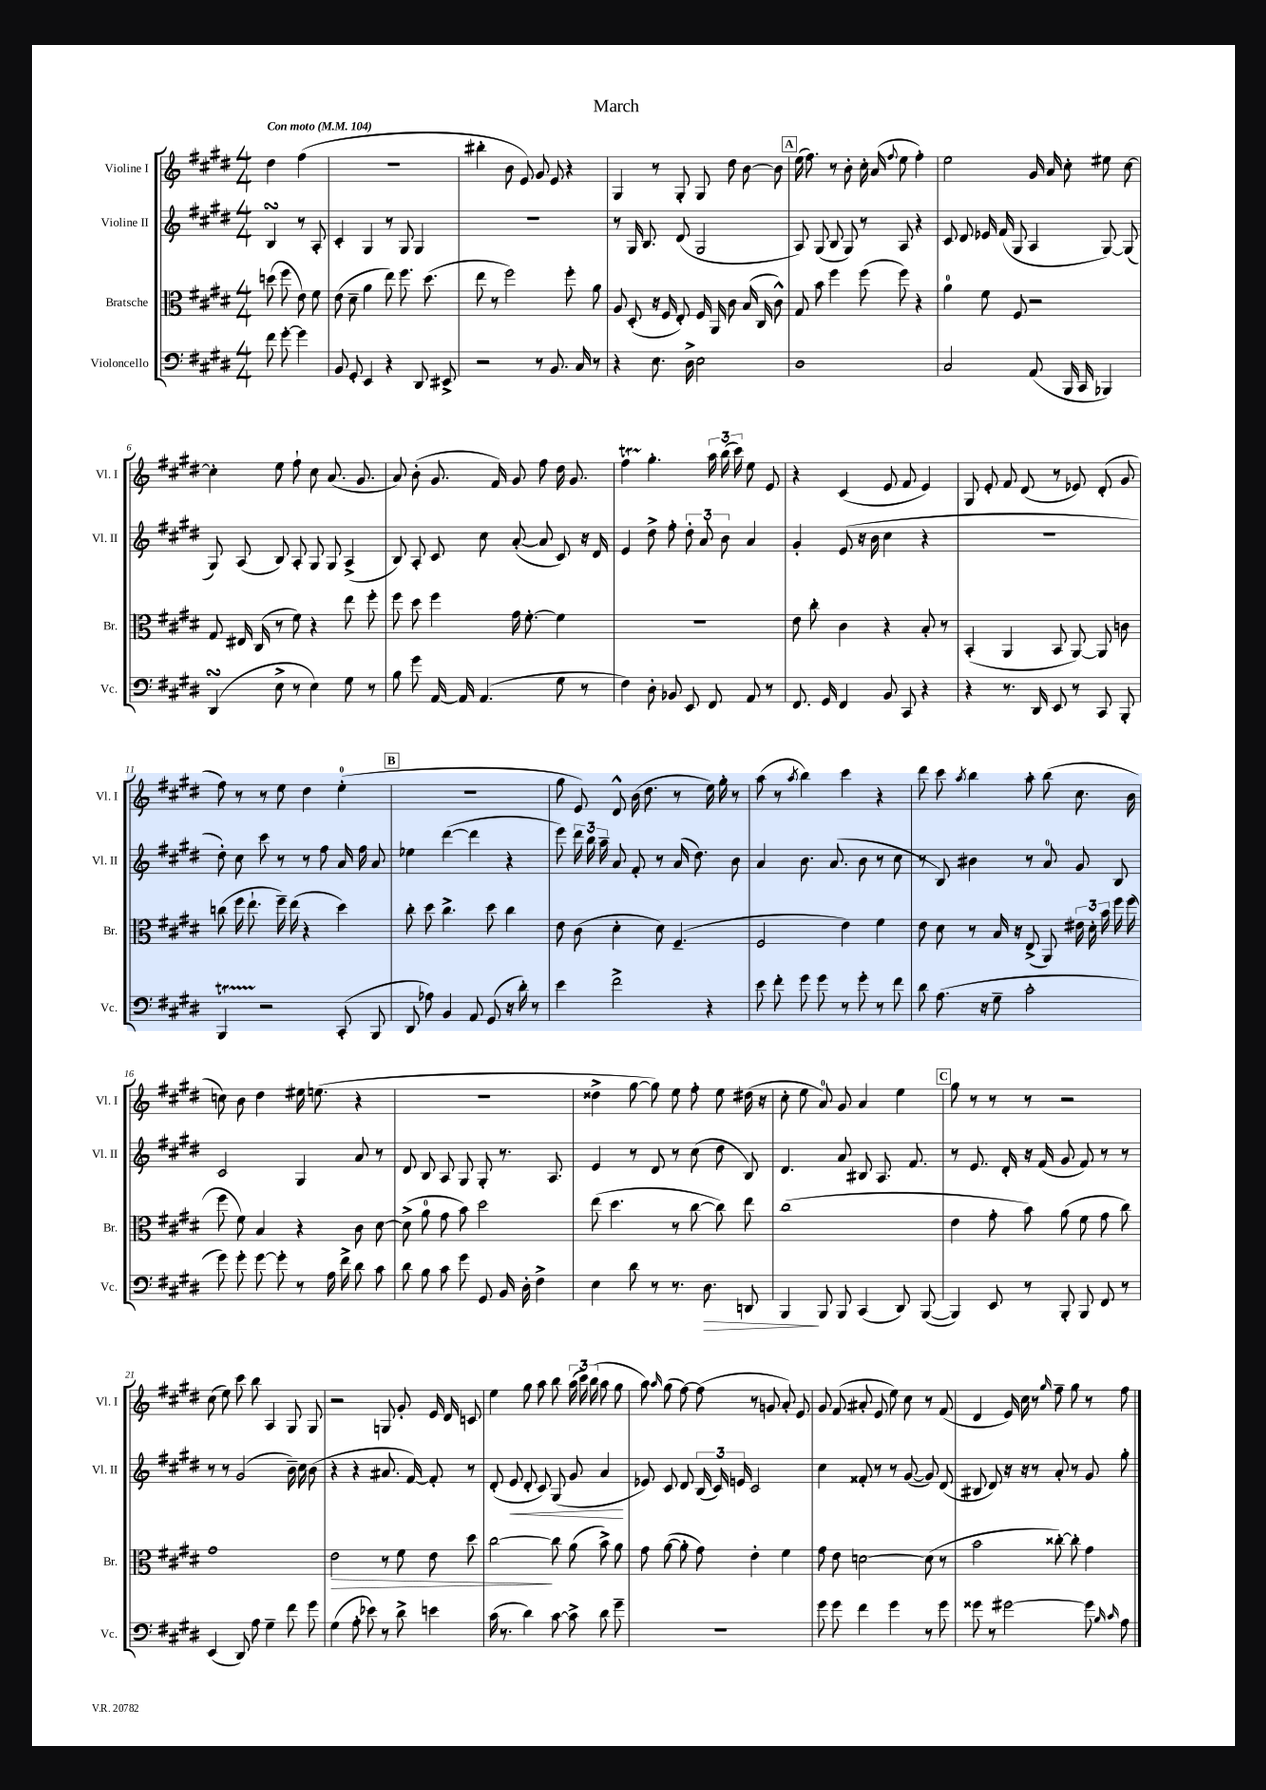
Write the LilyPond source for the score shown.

\header { title = "March" }
<<
\new StaffGroup <<
\new Staff = "s0" \with { instrumentName = "Violine I" shortInstrumentName = "Vl. I" } {
    \clef treble \key e \major \numericTimeSignature \time 4/4 \partial 2 \tempo "Con moto" 4 = 104
    \autoBeamOff dis''4 fis''4( |
    r1 |
    bis''4-. b'8 e'8) gis'8 e'8 r4 |
    gis4 r8 gis8-. gis8 dis''8 b'8~ b'8 |
    \mark \markup { \box "A" } e''16( fis''8.) r8 b'8-. cis''16-. a'16( \appoggiatura { fis''8 } e''8 fis''4-.) |
    e''2 gis'16 a'16 cis''8-. eis''8 cis''8~ |
    cis''4-. e''8 fis''8-! cis''8 a'8.( gis'8. |
    a'8) b'8-.( gis'8. fis'16) gis'8 fis''8 dis''16 gis'8. |
    fis''4\startTrillSpan gis''4.-.\stopTrillSpan \tuplet 3/2 { a''16 b''16( cis'''16) } e''8 e'8 |
    r4 cis'4( e'8 fis'8 e'4) |
    gis8 e'8-. fis'8 dis'8( r8 ees'8) dis'8-.( gis'8 |
    fis''8) r8 r8 e''8 dis''4 e''4-0-.( |
    \mark \markup { \box "B" } R1 |
    gis''8 e'8) dis'8-^ b'16( dis''8. r8 e''16) gis''16-. r8 |
    a''8( r8 \acciaccatura { a''8 } b''4) cis'''4 r4 |
    dis'''8 cis'''8 \acciaccatura { a''8 } b''4 a''8-. b''8( cis''8. b'16 |
    c''8) b'8 dis''4 eis''16 e''8.( r4 |
    R1 |
    disis''4-> gis''8~ gis''8) e''8 fis''8-. e''8 dis''16( r16 |
    cis''8-. e''8 a'8-0) gis'8 a'4 e''4 |
    \mark \markup { \box "C" } gis''8 r8 r8 r8 r2 |
    cis''8( e''8) cis'''8 b''8 a4 gis8 gis8 |
    r2 g8 gis'8-. e'16 dis'16 c'8 |
    e''4 gis''8 a''8 b''8 \tuplet 3/2 { a''16( cis'''16) b''16( } a''8 gis''8 |
    a''8) \grace { a''16 } gis''8( fis''8~) fis''8( r8 g'8 a'8-.) e'8 |
    gis'8 fis'8( ais'8-. e'8 e''8) cis''8 r8 fis'8( |
    dis'4 e'16) cis''16 r8 \grace { gis''16 } fis''8-- gis''8 r8 fis''8 \bar "|." |
}
\new Staff = "s1" \with { instrumentName = "Violine II" shortInstrumentName = "Vl. II" } {
    \clef treble \key e \major \numericTimeSignature \time 4/4 \partial 2
    \autoBeamOff b4\turn r8 a8-. |
    cis'4-. gis4 r8 gis8 gis4 |
    R1 |
    r8 gis16 b8. dis'8( gis2 |
    \mark \markup { \box "A" } a8) gis8( b8 gis8) r8 a8 r4 |
    cis'8 dis'8 ees'16 fis'16( gis8 a4 gis8~) gis8( |
    gis8) a8( b8) a8-. gis8 gis8 a4->( |
    b8) a8-. cis'8 cis''8 a'8~-.( a'8 cis'8) r16 dis'16 |
    e'4 dis''8-> fis''8-. \tuplet 3/2 { dis''8-. a'8 b'8 } a'4 |
    gis'4-. e'8( r16 b'16 cis''4 r4 |
    R1 |
    dis''8-.) cis''8 cis'''8 r8 r8 fis''8 a'16 fis''16 a'8 |
    \mark \markup { \box "B" } ees''4 dis'''4~( dis'''4 r4 |
    e'''8) \tuplet 3/2 { dis'''16 b''16 a''16-- } a'8 fis'8-. r8 a'16( dis''8.) b'8 |
    a'4 b'8. a'8.( b'8 r8 cis''8 |
    r8 b8) bis'4 r8 a'8-0 gis'8 b8 |
    cis'2 gis4 a'8 r8 |
    dis'8 b8 a8 gis8 gis8-. r8. a8. |
    e'4 r8 dis'8 r8 cis''8( dis''8 b8) |
    dis'4. a'8 bis8 a8. fis'8. |
    \mark \markup { \box "C" } r8 e'8. dis'16-. r16 fis'16( gis'8 fis'8) r8 r8 |
    r8 r8 gis'2( b'16--) cis''16 b'8( |
    r4 r4 ais'8. fis'16~) fis'8-. r8 |
    dis'8-.( e'8\< dis'8-. cis'8) gis8( gis'8 a'4\! |
    ees'8) cis'8 dis'8 \tuplet 3/2 { b16( cis'16) e'16 } cis'2 |
    cis''4 fisis'8-. r8 r8 gis'8~( gis'8) dis'8( |
    bis8 dis'8) r16 r16 r8 a'8-. r8 gis'8 gis''8-. \bar "|." |
}
\new Staff = "s2" \with { instrumentName = "Bratsche" shortInstrumentName = "Br." } {
    \clef alto \key e \major \numericTimeSignature \time 4/4 \partial 2
    \autoBeamOff d''8( fis''8 e'8) fis'8 |
    e'8( dis'8-- a'4 e''8) fis''8. dis''8.( |
    e''8 r8 fis''2) fis''8-. a'8 |
    a8 dis8-.( r16 fis16 e8-.) fis16 a,16 cis'8 b16( cis16 cis'8-^) |
    \mark \markup { \box "A" } gis8 b'8 fis''4 fis''8( fis''8) r4 |
    a'4-0 fis'8 fis8 r2 |
    gis8 eis16 cis16( r8 fis'8) r4 e''8 fis''8-. |
    fis''8 dis''8 fis''4 gis'16 fis'8.~-. fis'4 |
    R1 |
    e'8 cis''8-. cis'4 r4 b8-. r8 |
    b,4-.( a,4 b,8 a,8~) a,8 c'8 |
    c''8( fis''16 e''8.-! fis''16--) e''16( r4 dis''4) |
    \mark \markup { \box "B" } cis''8-. dis''8 cis''4.-> dis''8 cis''4 |
    e'8 cis'8( dis'4-. dis'8) fis4.--( |
    fis2 e'4) fis'4 |
    e'8 dis'8 r8 b16 r16 e8->( a,8) \tuplet 3/2 { eis'16 dis'16-. b'16 } fis''16 fis''16( |
    fis''8 fis'8) b4 r4 cis'8 dis'8~ |
    dis'8->( a'8-0 gis'8 b'8) dis''2 |
    e''8( dis''4. r8 cis''8~ cis''8) e''8 |
    cis''1( |
    \mark \markup { \box "C" } e'4 gis'8-. b'8) a'8( fis'8 gis'8 cis''8) |
    gis'1 |
    e'2\> r8 fis'8 e'8 dis''8 |
    cis''2~\! cis''8 a'8( b'8->) a'8 |
    gis'8 a'8~( a'8-. gis'8) e'4-. fis'4 |
    gis'8 e'8 d'2~ d'8( r8 |
    b'2 cisis''8~-.) cisis''8-. gis'4 \bar "|." |
}
\new Staff = "s3" \with { instrumentName = "Violoncello" shortInstrumentName = "Vc." } {
    \clef bass \key e \major \numericTimeSignature \time 4/4 \partial 2
    \autoBeamOff fis'8 gis'8~-. gis'4 |
    b,8 gis,8-. e,4 r4 dis,8 eis,8-> |
    r2 r8 b,8. cis16 r8 |
    r4 e8. dis16-> e2 |
    \mark \markup { \box "A" } dis1 |
    cis2 a,8( b,,16 cis,16 bes,,4) |
    dis,4\turn( e8-> r8 e4) gis8 r8 |
    b8 gis'8 a,16~ a,16 a,4.( gis8 r8 |
    fis4) dis8-. bes,8 e,8 fis,8 a,8 r8 |
    fis,8. gis,16 fis,4 b,8 cis,8 r4 |
    r4 r8. dis,16 e,8 r8 cis,8 b,,8-. |
    b,,4\startTrillSpan r2\stopTrillSpan cis,8-.( b,,8 |
    \mark \markup { \box "B" } dis,8 aes8) b,4 a,8 gis,8( r16 dis'16-.) r8 |
    e'4 fis'2-> r4 |
    e'8 fis'8-. gis'8 gis'8 r8 gis'8-. r8 fis'8 |
    dis'8 a8.( r16 gis8-- cis'2-. |
    gis'8) gis'8-. gis'8~ gis'8-. r8 a16 fis'16-> dis'8 cis'8 |
    dis'8 b8 cis'8 gis'8 gis,8 b,16 dis16-. fis4-> |
    e4 dis'8 r8 r8. dis8.\> d,8 |
    b,,4\! b,,8 b,,8 cis,4( dis,8) b,,8~( |
    \mark \markup { \box "C" } b,,4) e,8 r8 b,,8-. b,,8 fis,8 r8 |
    e,4( dis,8) a8 gis4-- fis'8 gis'8 |
    gis4( a8-. ees'8) r8 dis'8-> e'4 |
    cis'16( r8. dis'4) cis'8~ cis'8-> dis'8 gis'8-- |
    R1 |
    gis'8 gis'8 fis'4 gis'4 r8 gis'8 |
    gisis'8 r8 gis'2~ gis'8 \grace { b16 cis'16 } a8 \bar "|." |
}
>>
>>
